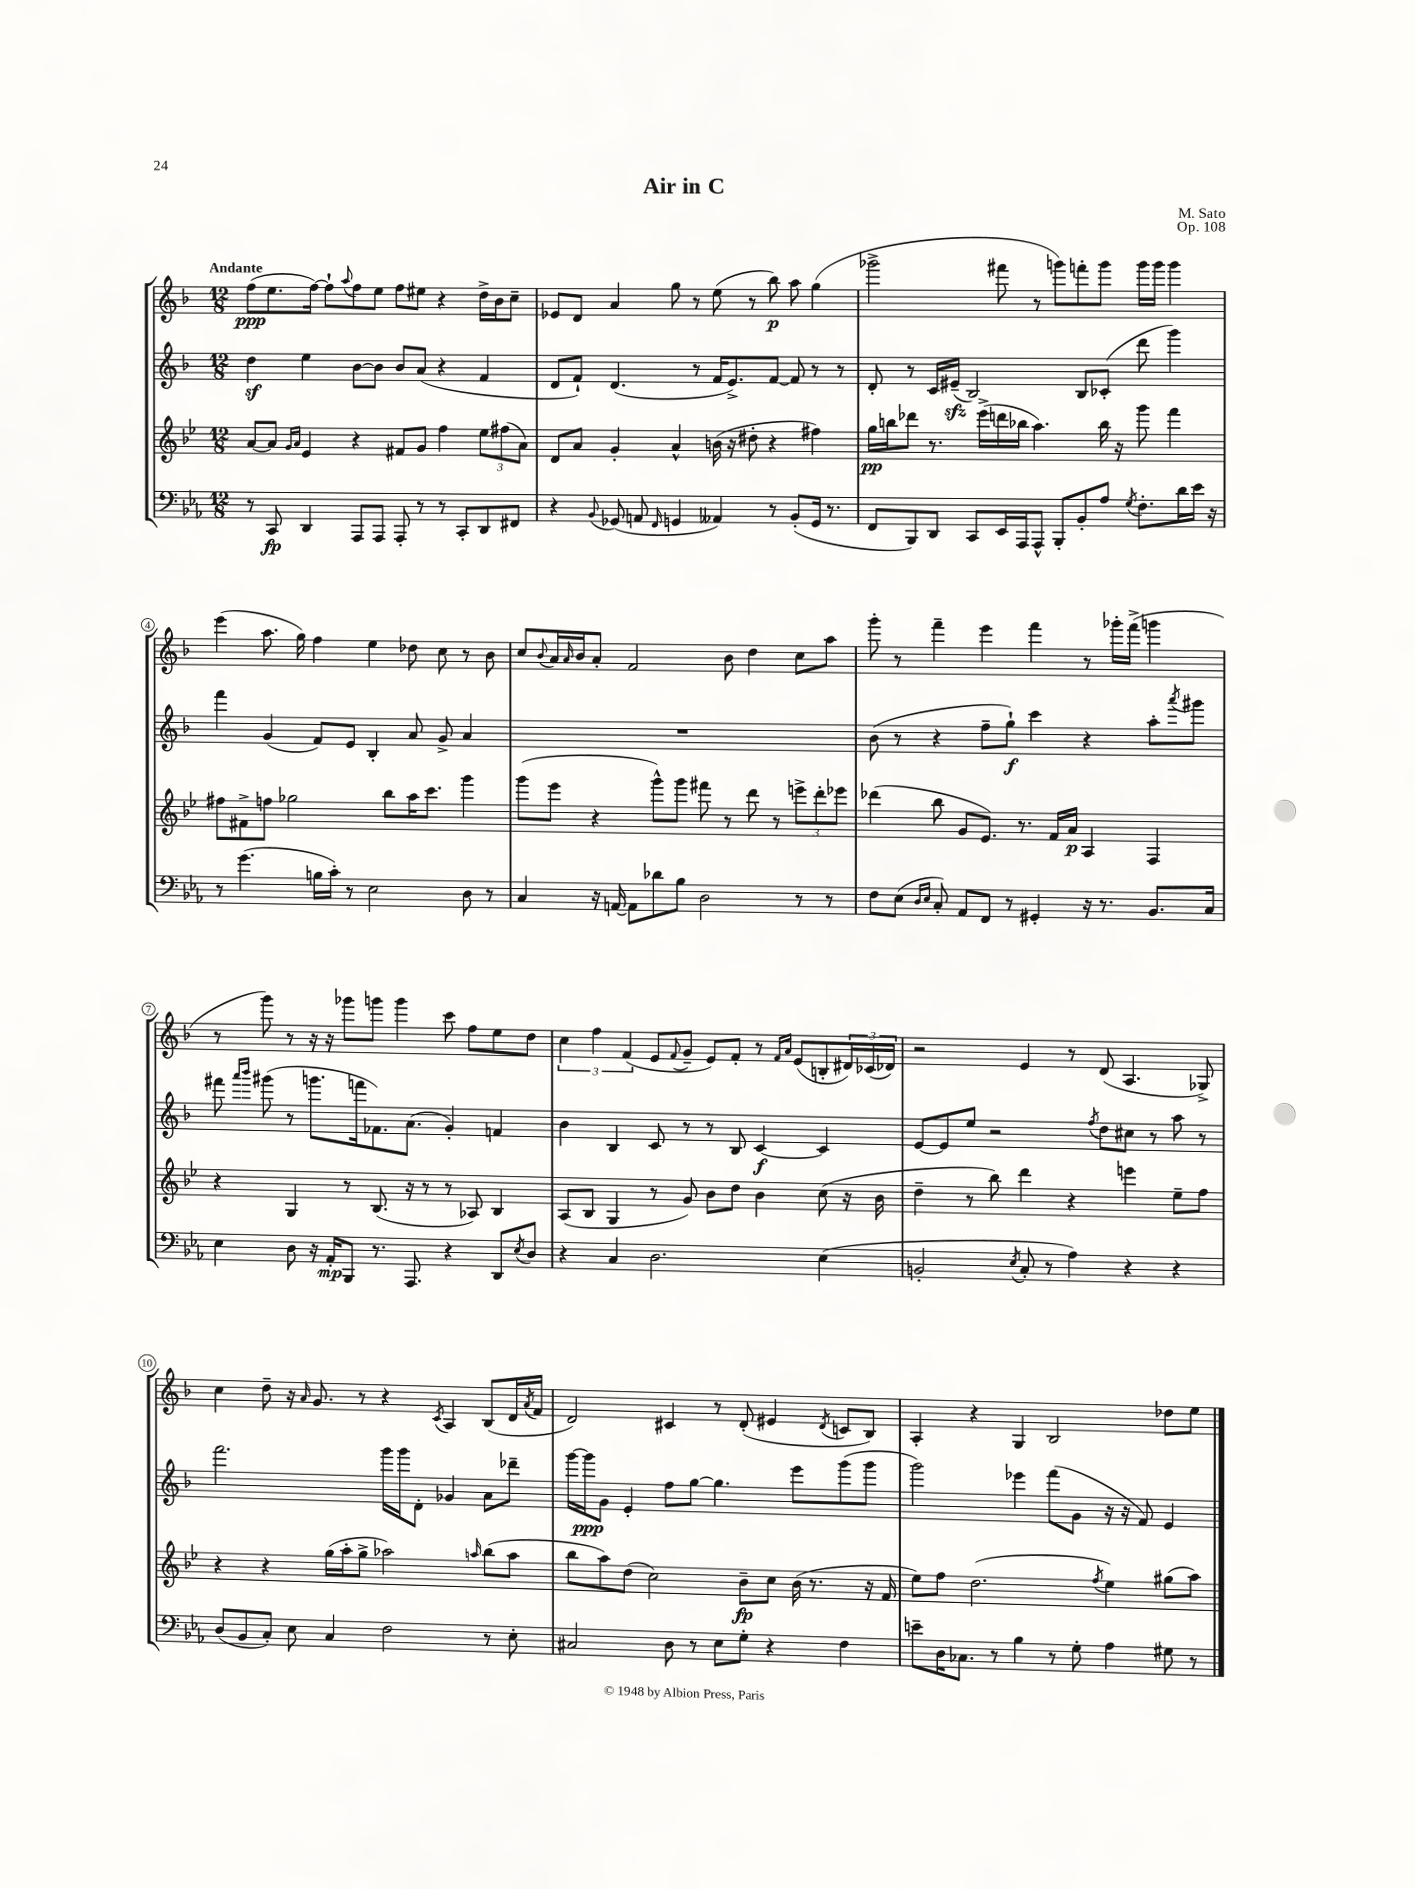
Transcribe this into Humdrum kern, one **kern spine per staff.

**kern	**kern	**kern	**kern
*staff4	*staff3	*staff2	*staff1
*clefF4	*clefG2	*clefG2	*clefG2
*k[b-e-a-]	*k[b-e-]	*k[b-]	*k[b-]
*M12/8	*M12/8	*M12/8	*M12/8
8r	[8a/L	4dd\	(8ff\L
8CC/	8a/]J	.	8.ee\
.	16qqg/LL	.	.
.	16qqa/JJ	.	.
4DD/	4e-/	4ee\	.
.	.	.	[16ff\Jk)
.	.	.	8ff`\]L
.	.	.	8qqaa/
8AAA-/L	4r	[8b-\L	8ff\
8AAA-/J	.	8b-\]J	8ee\J
8AAA-'/	8f#/L	8b-/L	8ff\L
8r	8g/J	(8a/J	8ee#\J
8r	4ff\	4r	4r
8CC'/L	.	.	.
8DD/	12ee-\L	4f/	16dd^\LL
.	.	.	16b-\J
.	(12ff#\	.	.
8FF#/J	.	.	8cc~\J
.	12a\J)	.	.
=	=	=	=
4r	8d/L	8d/L	8e-/L
.	8a/J	8f`/J)	8d/J
8qqBB-/	.	.	.
(8GG-/	4g'/	(4.d/	4a/
8AA/	.	.	.
16qqFF/	.	.	.
4GG/	4a^^/	.	8gg\
.	.	8r	8r
4AA--/)	(16b\	16f/LK	(8ee\
.	16r	8.e^/)	.
.	8dd#'\	.	8r
8r	4r	[8f/J	8bb-\)
(8BB-'/L	.	8f/]	8aa\
16GG/Jk	4ff#\)	8r	(4gg\
8.r	.	.	.
.	.	8r	.
=	=	=	=
8FF/L	16gg\LL	8d'/	2ggg-^\
.	16bb\J	.	.
8BBB-/)	8ddd-\J	8r	.
8DD/J	8.r	16c/LL	.
.	.	(16e#~/JJ	.
8CC/L	.	2B-/)	.
.	(16eee-^\LL	.	.
16EE-/L	16ddd\	.	8fff#\
16AAA-/J	16bb-\JJ	.	.
8AAA-^^/J	4.aa\)	.	8r
8BBB-'/L	.	.	8ggg\L)
8BB-'/	.	8B-/L	8fff'\
8A-/J	16bb-\	(8c-'/J	8ggg\J
.	16r	.	.
8qG/	.	.	.
8.F'\L	8ggg\	8ddd\	16ggg\LL
.	.	.	16ggg\JJ
.	4fff\	4ggg\)	4ggg\
16d\L	.	.	.
16e-\JJ	.	.	.
16r	.	.	.
=	=	=	=
8r	8ff#\L	4fff\	(4eee\
(4.g\	8f#^\	.	.
.	8ff\J	(4g/	8.aa\
.	2gg-\	.	.
.	.	.	16gg\)
16B\LL	.	8f/L)	4ff\
16c'\JJ)	.	.	.
8r	.	8e/J	.
2E-\	.	4B-'/	4ee\
.	8bb-\L	.	.
.	16aa\K	8a/	8dd-\
.	8.ccc\J	.	.
.	.	8g^/	8cc\
8D\	4ggg\	4a/	8r
8r	.	.	8b-\
=	=	=	=
4C/	(8ggg\L	1.r	8cc/L
.	.	.	8qqb-/
.	8eee-\J	.	16a/L
.	.	.	16qqa/
.	.	.	16b-/J
16r	4r	.	8a'/J
[16AA/	.	.	.
8AA\]L	.	.	2f/
8d-\	8ggg^^\L)	.	.
8B-\J	8ggg\J	.	.
2D\	8fff#\	.	.
.	8r	.	8b-\
.	8ddd\	.	4dd\
.	8r	.	.
8r	12eee^\L	.	8cc\L
.	12ddd'\	.	.
8r	.	.	8aa\J
.	12eee-\J	.	.
=	=	=	=
8F\L	(4ddd-\	(8b-\	8ggg'\
(8E-\J	.	8r	8r
16qqD/LL	.	.	.
16qqE-/JJ	.	.	.
8C'/)	8bb-\	4r	4fff~\
8AA-/L	8g/L	.	.
8FF/J	8.e-/J)	8ff~\L	4eee\
8r	.	8gg`\J)	.
.	8.r	.	.
4GG#'/	.	4ccc\	4fff\
.	16f/LL	.	.
.	16a/JJ	.	.
16r	4A/	4r	8r
8.r	.	.	.
.	.	.	16ggg-'\LL
.	.	.	(16fff^\JJ
8.BB-/L	4F/	8aa'\L	4ggg\
.	.	8qaaa/	.
.	.	8ggg#\J	.
16C/Jk	.	.	.
=	=	=	=
4E-\	4r	8fff#\	8r
.	.	16qqaaa/LL	.
.	.	16qqbbb-/JJ	.
.	.	(8ggg#\	8ggg\)
8D\	4G/	8r	8r
16r	.	8.ggg\L	16r
16AA-'/LK	.	.	16r
8BBB-/J	8r	.	8ggg-\L
.	.	16fff\k	.
8.r	(8.B-/	8.f-\)	8ggg\J
.	.	.	4ggg\
8.AAA-/	16r	(8.a\J	.
.	8r	.	.
4r	8r	4g'/)	8ccc\
.	8A-/)	.	8ff\L
8DD/L	4B-/	4f/	8ee\
8qE-/	.	.	.
8D/J	.	.	8dd\J
=	=	=	=
4r	(8A/L	4b-\	6cc\
.	8B-/J	.	.
.	.	.	6ff\
4C/	4G/	4B-/	.
.	.	.	(6f/
2.D\	8r	8c/	8e/L
.	.	.	8qqf/
.	8g/)	8r	8g~/J
.	8b-\L	8r	8e/L)
.	8dd\J	8B-/	8f'/J
.	4b-\	[4c/	8r
.	.	.	16qqf/LL
.	.	.	16qqa/JJ
.	.	.	(8e/L
(4E-\	(8cc\	4c/]	8B'/
.	16r	.	24d#/L)
.	.	.	(24c-/
.	16b-\	.	.
.	.	.	24d-/JJ)
=	=	=	=
2BB'/	4dd~\	[8e/L	2r
.	.	8e/]	.
.	8r	8ee/J	.
.	8bb-\)	2r	.
8qE-/	.	.	.
8C'/	4ddd\	.	4e/
8r	.	.	.
4A-\)	4r	.	8r
.	.	8qff/	.
.	.	8dd\L	(8d/
4r	4eee\	8cc#\J	4.A/
.	.	8r	.
4r	8ee-~\L	8aa\	.
.	8ff\J	8r	8G-^/)
=	=	=	=
(8D/L	4r	2.fff\	4cc\
8BB-/	.	.	.
8C'/J)	4r	.	8dd~\
8E-\	.	.	16r
.	.	.	16qqa/
.	.	.	8.g/
4C/	(16gg\LL	.	.
.	16aa'\J	.	.
.	8gg^\J	.	8r
2F\	2aa-\)	16ggg\LL	4r
.	.	16ggg\J	.
.	.	8d'\J	.
.	.	.	8qc/
.	.	4g-/	4A/
.	16qqaa/	.	.
8r	(8bb-\L	8a\L	(8B-/L
8E-'\	8aa\J	8ddd-~\J	16d/L
.	.	.	8qa/
.	.	.	16f/JJ
=	=	=	=
2C#/	8bb-\L	[16ggg\LL	2d/)
.	.	16ggg\]J	.
.	8aa\)	8g\J	.
.	(8dd\J	4e'/	.
.	2cc\)	.	.
8D\	.	8ff\L	4c#/
8r	.	[8gg\J	.
8E-\L	.	4.gg\]	8r
8G'\J	8b-~\L	.	(8d'/
4r	8cc\J	.	4e#/
.	(16b-\	8eee\L	.
.	8.r	.	.
.	.	.	8qd/
4F\	.	(8ggg\	8c/L
.	16r	8ggg\J	8B-/J)
.	16f/	.	.
=	=	=	=
8e~\L	8ee-\L)	2ggg\)	4A'/
16D\K	8ff\J	.	.
8.C-\J	.	.	.
.	(2.dd\	.	4r
8r	.	.	.
4B-\	.	4eee-\	4G/
8r	.	(8fff\L	2B-/
8G'\	.	8g\J	.
.	8qff/	.	.
4A-\	4ee-\)	16r	.
.	.	16r	.
.	.	8f/)	.
8G#\	(8gg#\L	4e/	8dd-\L
8r	8aa\J)	.	8ee\J
==	==	==	==
*-	*-	*-	*-
